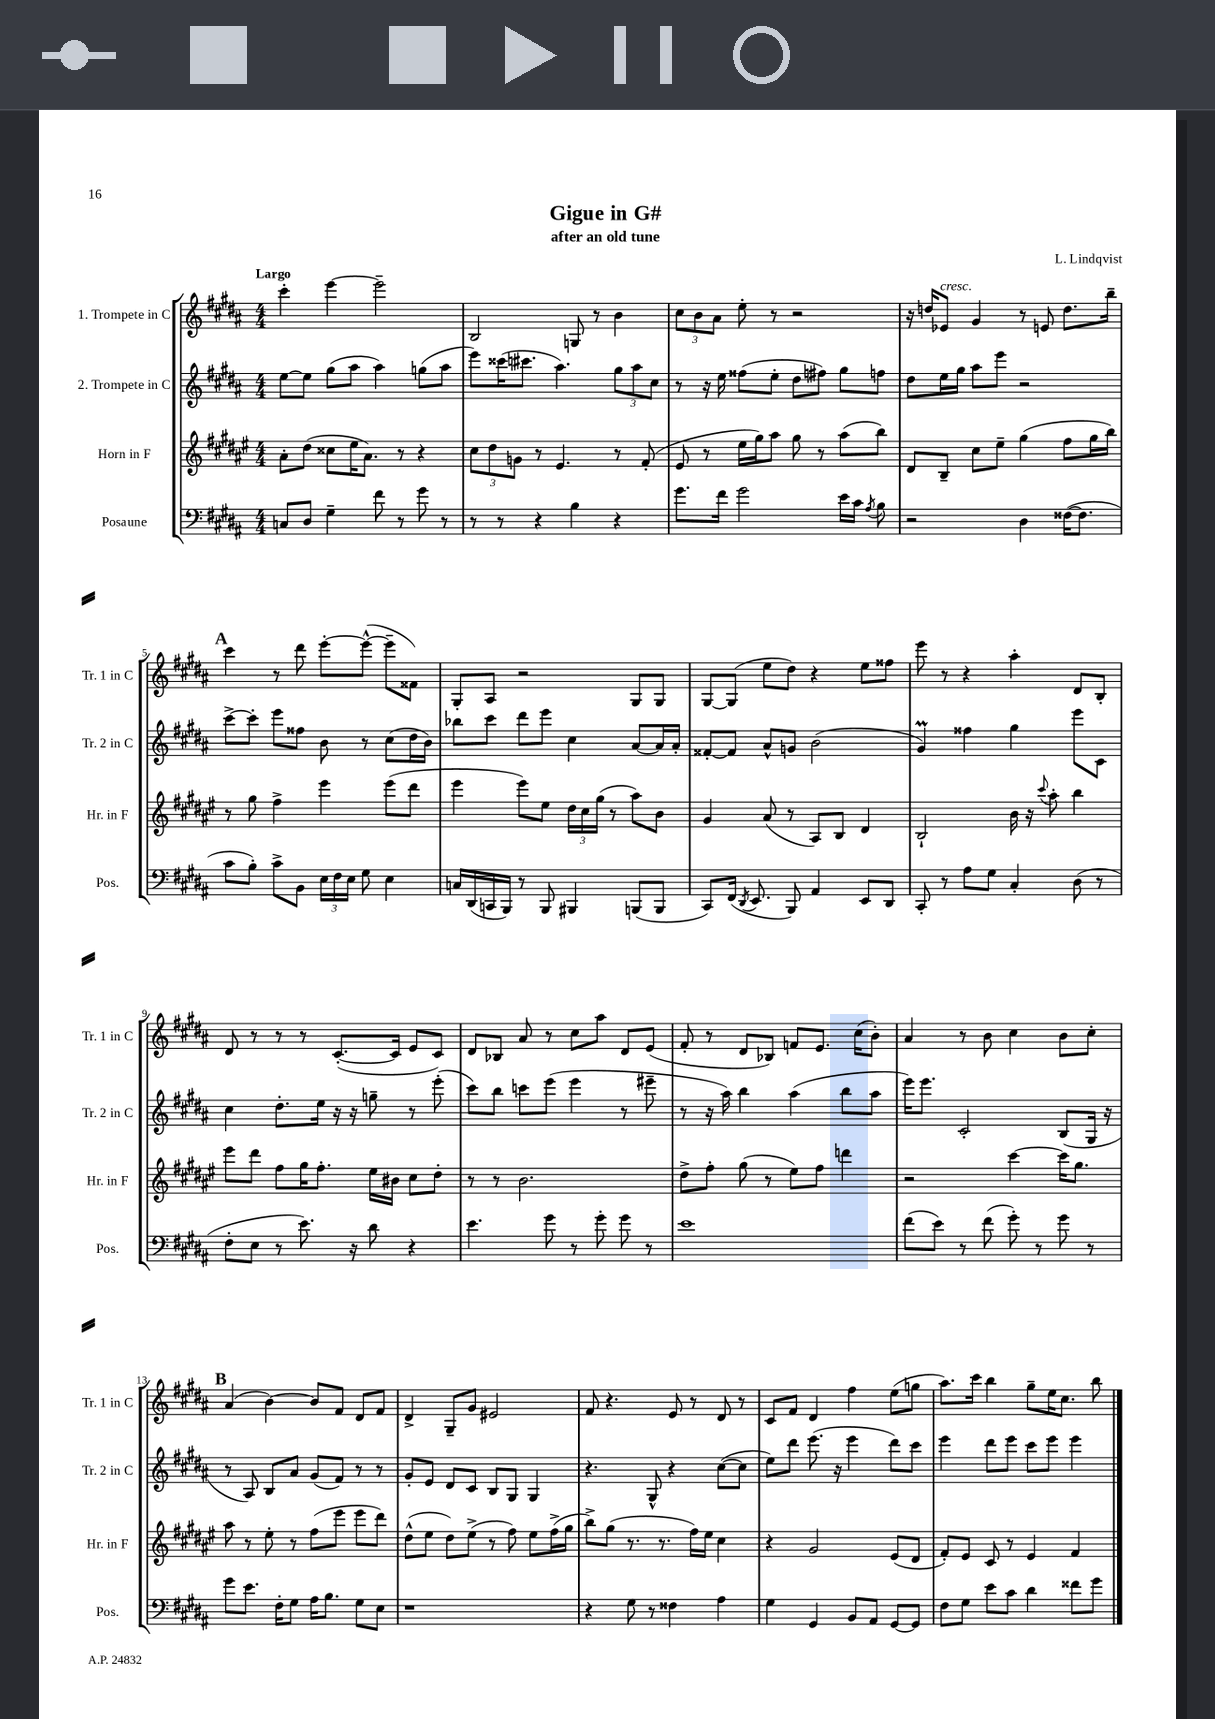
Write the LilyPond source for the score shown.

\header { title = "Gigue in G#" composer = "L. Lindqvist" subtitle = "after an old tune" }
<<
\new StaffGroup <<
\new Staff = "s0" \with { instrumentName = "1. Trompete in C" shortInstrumentName = "Tr. 1 in C" } {
    \clef treble \key b \major \numericTimeSignature \time 4/4 \tempo "Largo"
    \autoBeamOff cis'''4-. e'''4~ e'''2-- |
    b2 g8 r8 b'4 |
    \tuplet 3/2 { cis''8[ b'8 ais'8] } e''8-. r8 r2 |
    r16 d''16[ ees'8]^\markup { \italic "cresc." } gis'4 r8 e'8 d''8.[ b''16]-- |
    \mark \markup { \bold "A" } cis'''4 r8 dis'''8 e'''8[~-. e'''8]~-^( e'''8[-- fisis'8]) |
    gis8[-. ais8] r2 gis8[ gis8] |
    gis8[~ gis8]( e''8[ dis''8]) r4 e''8[ fisis''8] |
    e'''8 r8 r4 ais''4-. dis'8[ b8]-. |
    dis'8 r8 r8 r8 cis'8.[~-.( cis'16] e'8[ cis'8]) |
    dis'8[ bes8] ais'8 r8 cis''8[ ais''8] dis'8[ e'8]( |
    fis'8-. r8 dis'8[ bes8]) f'8[ e'8.] cis''16[( b'8]-.) |
    ais'4 r8 b'8 cis''4 b'8[ cis''8]-. |
    \mark \markup { \bold "B" } ais'4( b'4~) b'8[ fis'8] dis'8[ fis'8] |
    dis'4-> gis8[-- gis'8] eis'2 |
    fis'8 r4. e'8 r8 dis'8 r8 |
    cis'8[ fis'8] dis'4 fis''4 e''8[( g''8] |
    ais''8.[) cis'''16] b''4 gis''8[-- e''16 cis''8.] b''8 \bar "|." |
}
\new Staff = "s1" \with { instrumentName = "2. Trompete in C" shortInstrumentName = "Tr. 2 in C" } {
    \clef treble \key b \major \numericTimeSignature \time 4/4
    \autoBeamOff e''8[~ e''8] gis''8[( ais''8] ais''4) g''8[( ais''8] |
    e'''8[) cisis'''16( cis'''8.] ais''4.) \tuplet 3/2 { gis''8[ ais''8 cis''8] } |
    r8 r16 e''16 fisis''8[( e''8]-. dis''8[ fis''8]) gis''8[ f''8] |
    dis''8[ e''16 gis''16] ais''8[ e'''8] r2 |
    \mark \markup { \bold "A" } cis'''8[~-> cis'''8]-. e'''8[ fisis''8] b'8 r8 cis''8[( dis''16 b'16]) |
    bes''8[ cis'''8] dis'''8[ e'''8] cis''4 ais'8[~ ais'16 ais'16]-. |
    fisis'8[~-. fisis'8] ais'8[-^ g'8] b'2( |
    gis'4\prall) fisis''4 gis''4 e'''8[ cis'8] |
    cis''4 dis''8.[-. e''16] r16 r16 g''8-- r8 e'''8-.( |
    cis'''8[) b''8] c'''8[ e'''8]( e'''4 r8 eis'''8-- |
    r8 r16 ais''16) b''4 ais''4( b''8[ ais''8] |
    e'''16[) e'''8.] cis'2-. b8[( gis16] r16 |
    \mark \markup { \bold "B" } r8 ais8) b8[ ais'8] gis'8[( fis'8]) r8 r8 |
    gis'8[-. e'8] dis'8[ cis'8] b8[ gis8] gis4 |
    r4. gis8-^ r4 cis''8[~( cis''8] |
    e''8[) dis'''8] e'''8.( r16 e'''4 dis'''8[) cis'''8] |
    e'''4 dis'''8[ e'''8] cis'''8[ e'''8] e'''4 \bar "|." |
}
\new Staff = "s2" \with { instrumentName = "Horn in F" shortInstrumentName = "Hr. in F" } {
    \clef treble \key fis \major \numericTimeSignature \time 4/4
    \autoBeamOff ais'8[-. dis''8]( cisis''8[ eis''16 ais'8.]) r8 r4 |
    \tuplet 3/2 { cis''8[ dis''8 g'8] } r8 eis'4. r8 fis'8-.( |
    eis'8 r8 eis''16[ gis''16) ais''8] gis''8 r8 ais''8[( b''8]) |
    dis'8[ b8]-- cis''8[ eis''8]-- gis''4( fis''8[ gis''16 b''16]) |
    \mark \markup { \bold "A" } r8 gis''8 fis''4-> eis'''4 eis'''8[( dis'''8] |
    eis'''4 eis'''8[) eis''8] \tuplet 3/2 { dis''16[ cis''16 gis''16]( } r8 ais''8[) b'8] |
    gis'4 ais'8( r8 ais8[) b8] dis'4 |
    b2-! b'16 r16 \appoggiatura { cis'''8 } ais''8-. b''4 |
    eis'''8[ dis'''8] fis''8[ gis''16 fis''8.]-. eis''16[ bis'16] cis''8[ dis''8]-. |
    r8 r8 b'2. |
    dis''8[-> fis''8]-. gis''8( r8 eis''8[) fis''8] d'''4 |
    r2 cis'''4~ cis'''16[ gis''8.] |
    \mark \markup { \bold "B" } ais''8 r8 eis''8-. r8 fis''8[( eis'''8] eis'''8[ dis'''8]) |
    dis''8[-^( eis''8] dis''8[) eis''8]->( r8 fis''8) eis''8[ fis''16->( gis''16] |
    b''8[->) gis''8]( r8. r8. fis''16[) eis''16] cis''4 |
    r4 gis'2 eis'8[( dis'8] |
    fis'8[-.) eis'8] cis'8 r8 eis'4 fis'4 \bar "|." |
}
\new Staff = "s3" \with { instrumentName = "Posaune" shortInstrumentName = "Pos." } {
    \clef bass \key b \major \numericTimeSignature \time 4/4
    \autoBeamOff c8[ dis8] gis4-- fis'8 r8 gis'8 r8 |
    r8 r8 r4 b4 r4 |
    gis'8.[ fis'16] gis'2 e'16[ cis'16] \acciaccatura { ais8 } b8 |
    r2 dis4 fisis16[~( fisis8.] |
    \mark \markup { \bold "A" } cis'8[ b8]-.) cis'8[-> b,8] \tuplet 3/2 { e16[ fis16 e16] } gis8 e4 |
    c16[ dis,16( c,16 b,,16]) r8 b,,8 bis,,4 b,,8[( b,,8] |
    cis,8[) fis,16]( \acciaccatura { dis,8 } e,8. b,,8) ais,4 e,8[ dis,8] |
    cis,8-. r8 ais8[ gis8] cis4-. dis8( r8 |
    fis8[-. e8] r8 e'8.) r16 dis'8 r4 |
    e'4. gis'8 r8 gis'8-. gis'8 r8 |
    e'1 |
    fis'8[( e'8]) r8 fis'8( gis'8-.) r8 gis'8 r8 |
    \mark \markup { \bold "B" } gis'8[ e'8.] fis16[-. gis8] ais16[ b8.] gis8[ e8] |
    r1 |
    r4 gis8 r8 fisis4 ais4 |
    gis4 gis,4 b,8[ ais,8] gis,8[~ gis,8] |
    fis8[ gis8] e'8[ cis'8] dis'4 fisis'8[ gis'8] \bar "|." |
}
>>
>>
